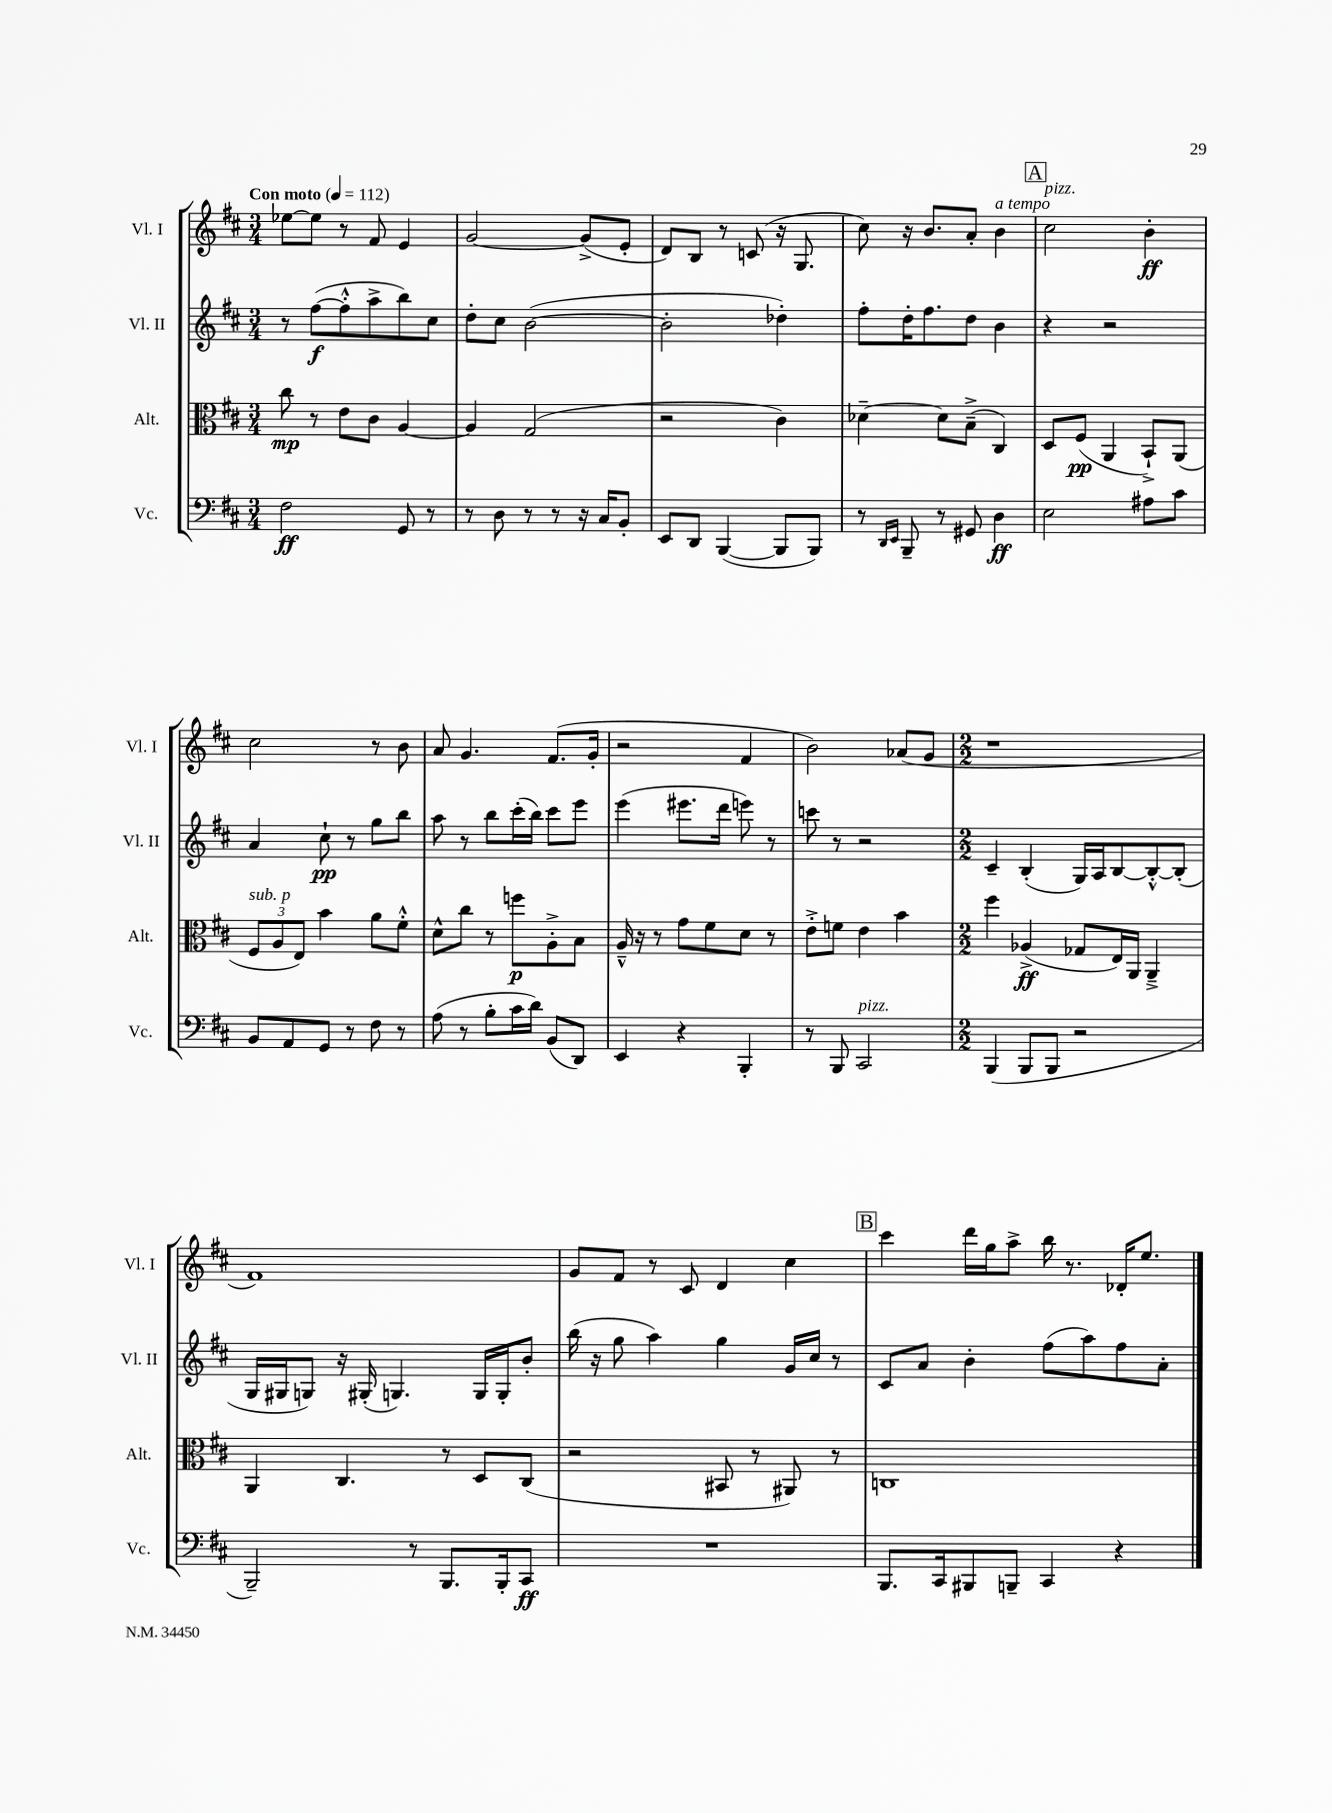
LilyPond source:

<<
\new StaffGroup <<
\new Staff = "s0" \with { instrumentName = "Vl. I" shortInstrumentName = "Vl. I" } {
    \clef treble \key d \major \numericTimeSignature \time 3/4 \tempo "Con moto" 4 = 112
    ees''8~ ees''8 r8 fis'8 e'4 |
    g'2~ g'8->( e'8-. |
    d'8) b8 r8 c'8( r16 g8. |
    cis''8) r16 b'8. a'8-. b'4^\markup { \italic "a tempo" } |
    \mark \markup { \box "A" } cis''2^\markup { \italic "pizz." } b'4-.\ff |
    cis''2 r8 b'8 |
    a'8 g'4. fis'8.( g'16-. |
    r2 fis'4 |
    b'2) aes'8( g'8 |
    \numericTimeSignature \time 2/2 r1 |
    fis'1) |
    g'8 fis'8 r8 cis'8 d'4 cis''4 |
    \mark \markup { \box "B" } cis'''4 d'''16 g''16 a''8-> b''16 r8. des'16-. e''8. \bar "|." |
}
\new Staff = "s1" \with { instrumentName = "Vl. II" shortInstrumentName = "Vl. II" } {
    \clef treble \key d \major \numericTimeSignature \time 3/4
    r8 fis''8~\f( fis''8-.-^ a''8-> b''8) cis''8 |
    d''8-. cis''8 b'2~( |
    b'2-. des''4-.) |
    fis''8-. d''16-. fis''8. d''8 b'4 |
    \mark \markup { \box "A" } r4 r2 |
    a'4 cis''8-!\pp r8 g''8 b''8 |
    a''8 r8 b''8 cis'''16-.( b''16) cis'''8 e'''8 |
    e'''4( eis'''8. d'''16 e'''8) r8 |
    c'''8 r8 r2 |
    \numericTimeSignature \time 2/2 cis'4-- b4-.( g16) a16 b8~ b8~-.-^ b8-.( |
    g16 gis16 g8) r16 gis16-.( g4.) g16 g16-. b'8-. |
    b''16( r16 g''8 a''4) g''4 g'16 cis''16 r8 |
    \mark \markup { \box "B" } cis'8 a'8 b'4-. fis''8( a''8) fis''8 a'8-. \bar "|." |
}
\new Staff = "s2" \with { instrumentName = "Alt." shortInstrumentName = "Alt." } {
    \clef alto \key d \major \numericTimeSignature \time 3/4
    cis''8\mp r8 e'8 cis'8 a4~ |
    a4 g2( |
    r2 cis'4) |
    des'4~-- des'8 b8--->( cis4) |
    \mark \markup { \box "A" } d8 fis8\pp( a,4 b,8-!->) a,8( |
    \tuplet 3/2 { fis8^\markup { \italic "sub. p" } a8 e8) } b'4 a'8 fis'8-.-^ |
    d'8-^ cis''8 r8 f''8\p a8-.-> b8 |
    a16---^ r16 r8 g'8 fis'8 d'8 r8 |
    e'8-.-> f'8 e'4 b'4 |
    \numericTimeSignature \time 2/2 fis''4 aes4->\ff( ges8 e16) a,16 a,4---> |
    a,4 cis4. r8 d8 cis8( |
    r2 bis,8 r8 ais,8) r8 |
    \mark \markup { \box "B" } c1 \bar "|." |
}
\new Staff = "s3" \with { instrumentName = "Vc." shortInstrumentName = "Vc." } {
    \clef bass \key d \major \numericTimeSignature \time 3/4
    fis2\ff g,8 r8 |
    r8 d8 r8 r8 r16 cis16 b,8-. |
    e,8 d,8 b,,4~( b,,8 b,,8) |
    r8 \grace { d,16 e,16 } b,,8-- r8 gis,8 d4\ff |
    \mark \markup { \box "A" } e2 ais8 cis'8 |
    b,8 a,8 g,8 r8 fis8 r8 |
    a8( r8 b8-. cis'16 d'16) b,8( d,8) |
    e,4 r4 b,,4-. |
    r8 b,,8 cis,2^\markup { \italic "pizz." } |
    \numericTimeSignature \time 2/2 b,,4( b,,8 b,,8 r2 |
    b,,2--) r8 b,,8. b,,16-. cis,8\ff |
    R1 |
    \mark \markup { \box "B" } b,,8. cis,16 bis,,8 b,,8-- cis,4 r4 \bar "|." |
}
>>
>>
\layout { \context { \Score \remove "Bar_number_engraver" } }
